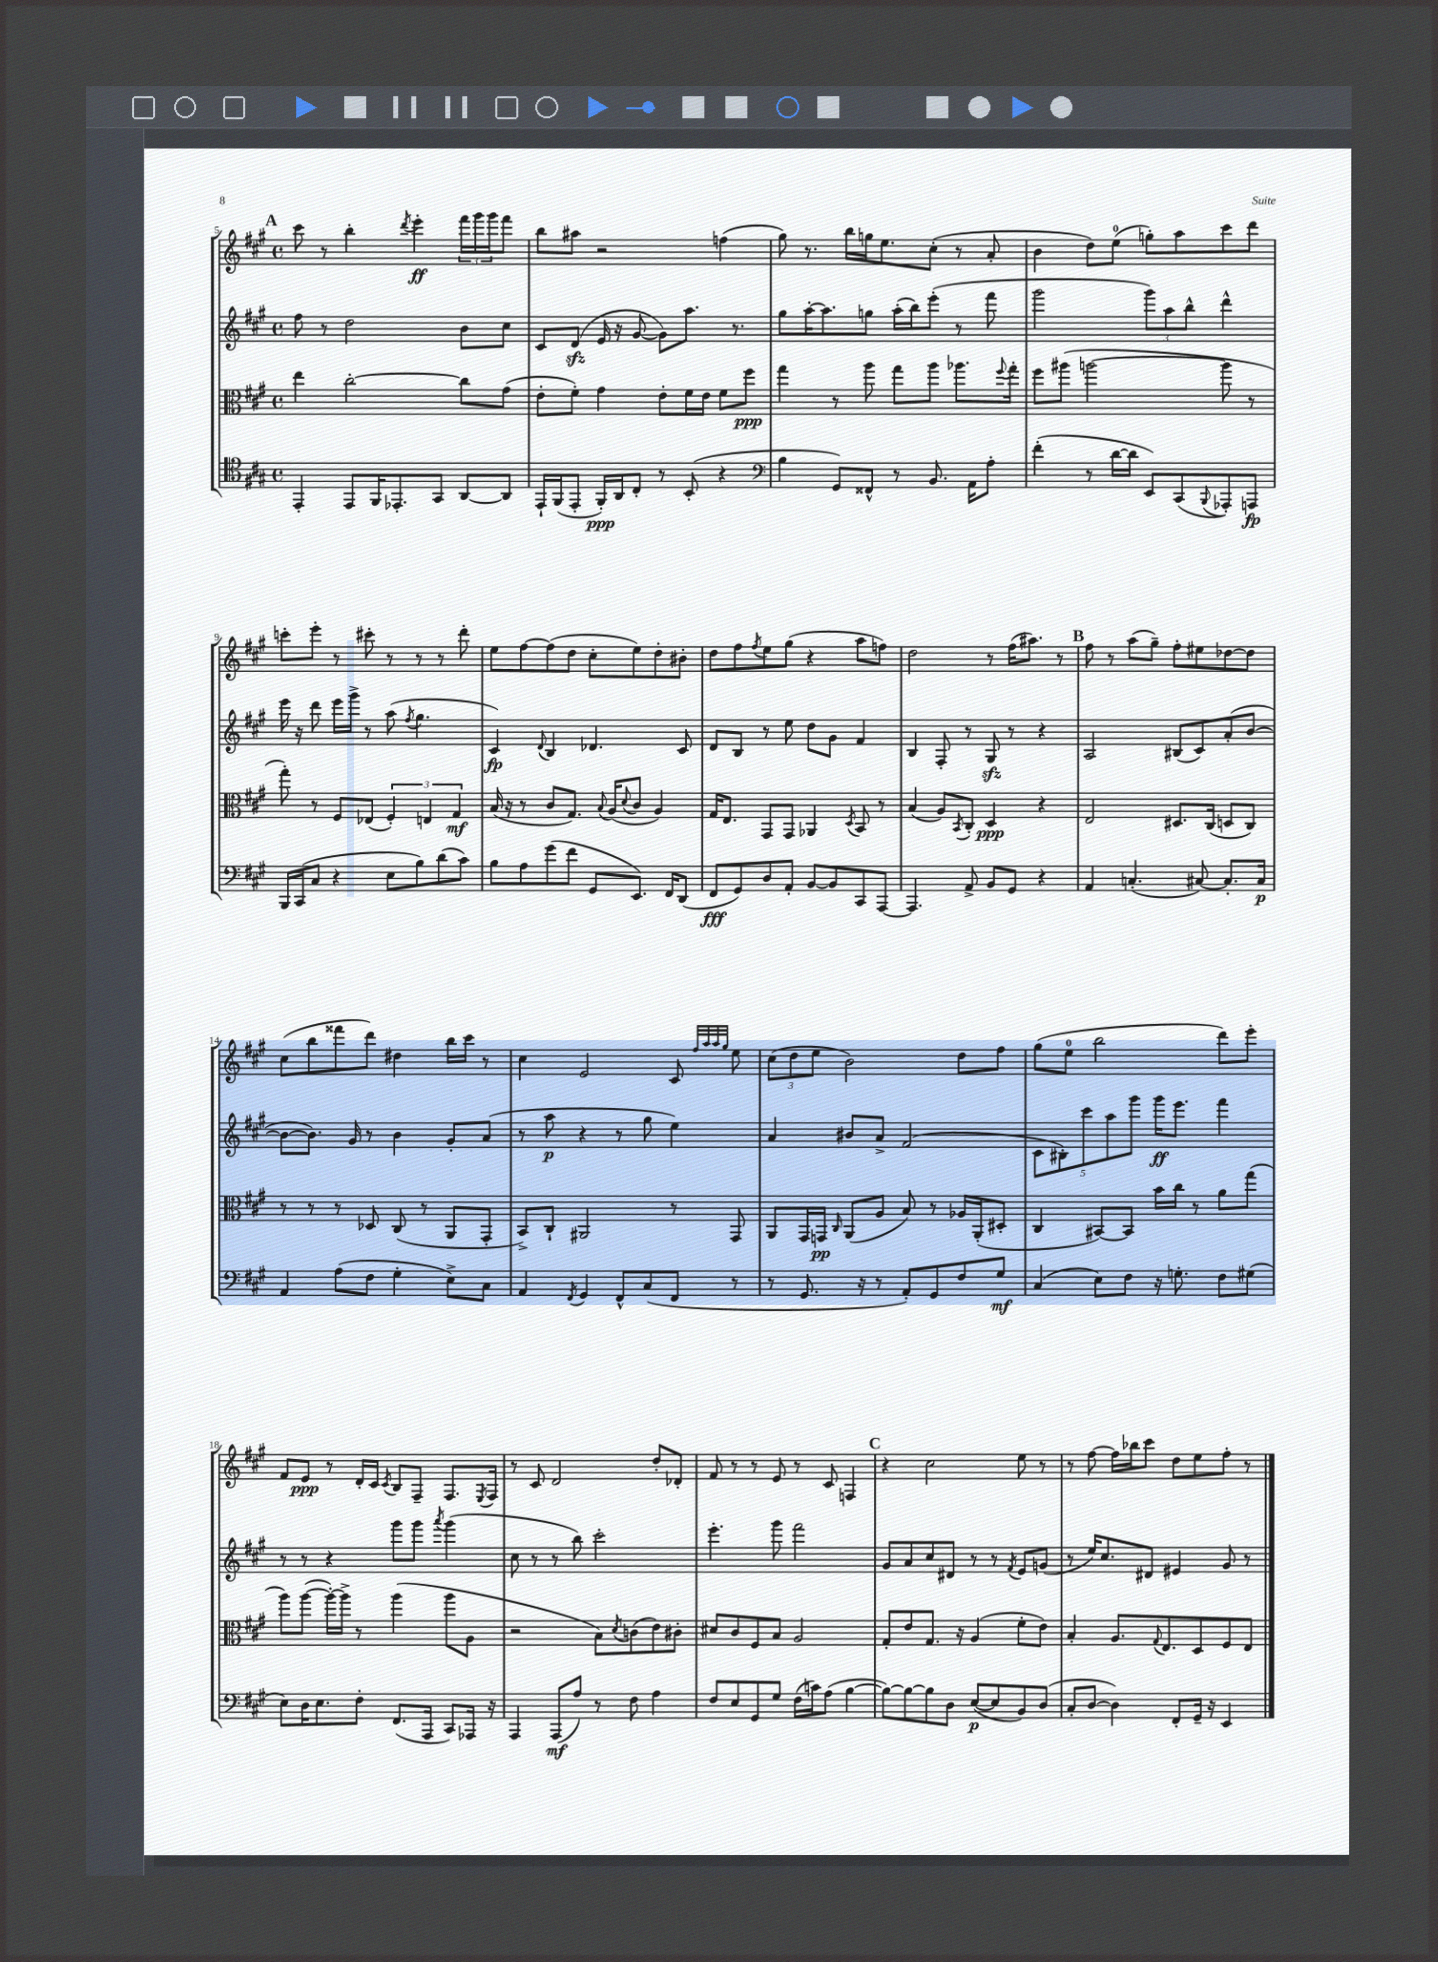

**kern	**kern	**kern	**kern
*staff4	*staff3	*staff2	*staff1
*clefC4	*clefC3	*clefG2	*clefG2
*k[f#c#g#]	*k[f#c#g#]	*k[f#c#g#]	*k[f#c#g#]
*M4/4	*M4/4	*M4/4	*M4/4
*met(c)	*met(c)	*met(c)	*met(c)
4EE'	4ee	8ff#	8ccc#
.	.	8r	8r
8EE	[2cc#'	2dd	4bb'
16FF#	.	.	.
8.EE-'	.	.	.
.	.	.	8qddd
.	.	.	4eee'
8GG#	.	.	.
[8AA	8cc#]	8b	24fff#
.	.	.	24ggg#
.	.	.	24ggg#
8AA]	(8g#	8cc#	8fff#
=	=	=	=
16EE`	8e'	8c#	8bb
(16FF#	.	.	.
8EE'	8f#')	(8d	8aa#
16FF#')	4g#	16e	2r
16AA	.	16r	.
8C#'	.	[8g#	.
8r	8e'	8g#])	.
(8BB'	16f#	8.aa	.
.	16e	.	.
4r	8f#	.	(4ff
.	.	8.r	.
.	8ff#	.	.
=	=	=	=
*clefF4	*	*	*
4B	4gg#	8gg#	8gg#)
.	.	[16aa'	8.r
.	.	8.aa]	.
8GG#)	8r	.	.
.	.	.	16bb
8FF##^^	8aa	8gg	16gg
.	.	.	8.ee
8r	8gg#	(16aa'	.
.	.	16bb)	.
8.BB	8aa	(8eee'	(8cc#'
.	8.aa-	8r	8r
16AA	.	.	.
8A'	.	8fff#	8a'
.	8qqff#	.	.
.	16gg#'	.	.
=	=	=	=
(4f#'	8ff#	2ggg#	4b
.	(8aa#	.	.
8r	[2aa	.	8dd)
[16d	.	.	(8ee
16d]	.	.	.
8EE)	.	12ggg#)	8gg')
.	.	12aa	.
(8CC#	.	.	8aa
.	.	12bb^^	.
8qqBBB	.	.	.
8AAA-')	8aa]	4ddd^^	8ccc#
8AAA	8r	.	8ddd
=	=	=	=
16BBB	8gg#')	16eee	8ccc'
(16CC#	.	16r	.
8C#	8r	8ddd	8eee'
4r	8F#	16eee	8r
.	.	16ggg#^	.
.	(8E-	8r	8ccc#'
8E	6F#')	(8aa	8r
.	.	8qff#	.
8B)	.	4.gg#	8r
.	6E	.	.
(8d	.	.	8r
.	6G#	.	.
8c#)	.	.	8ddd'
=	=	=	=
8B	(16B	4c#)	8ee
.	16r	.	.
8A	8r	.	[8ff#
.	.	8qqd	.
(8g#	8c#	4B	(8ff#]
8f#	8.G#)	.	8dd
8GG#	.	4.d-	8cc#'
.	8qqB	.	.
.	(16A	.	.
.	8qqd	.	.
8.EE)	8c#	.	8ee)
.	4A)	.	8dd'
16FF#	.	.	.
(8DD	.	8c#	8b#'
=	=	=	=
8FF#	16G#	8d	8dd
.	8.E	.	.
8GG#)	.	8B	8ff#
.	.	.	8qff#
8D	8GG#	8r	8ee
8AA'	8GG#	8ee	(8gg#
[8BB	4AA-	8dd	4r
8BB]	.	8g#	.
.	8qD	.	.
8CC#	8BB	4f#	8aa
[8AAA	8r	.	8ff)
=	=	=	=
4.AAA]	(4B	4B	2dd
.	8A)	8F#'	.
.	8qBB	.	.
8AA^	8C#'	8r	.
8BB	4D	8G#	8r
8GG#	.	8r	(16ff#
.	.	.	8.aa#)
4r	4r	4r	.
.	.	.	8r
=	=	=	=
4AA	2E	2A	8ff#
.	.	.	8r
(4.C'	.	.	(8aa
.	.	.	8gg#~)
.	8.D#	(8B#	8ff#'
[8C#)	.	8c#)	8ee#
.	(16C#	.	.
8.C#']	8D	(8a'	[8dd-
.	8C#)	[8b	8dd-]
16C#	.	.	.
=	=	=	=
4AA	8r	8b_	(8cc#
.	8r	8.b])	8bb
(8A	8r	.	8fff##
.	.	16g#	.
8F#	8D-	8r	8ddd)
4G#'	(8C#	4b	4dd#
.	8r	.	.
8E^)	8AA	8g#'	16bb
.	.	.	16ccc#
8C#	8GG#'	(8a	8r
=	=	=	=
4AA	8BB^)	8r	4cc#
.	8C#`	8aa	.
8qFF#	.	.	.
4GG#	2AA#	4r	2e
8FF#^^	.	8r	.
(8C#	.	8gg#	.
8FF#	8r	4ee)	8c#
.	.	.	32qqff#
.	.	.	32qqaa
.	.	.	32qqaa
.	.	.	32qqgg#
8r	8GG#	.	8ee
=	=	=	=
8r	8AA	4a	(12cc#
.	.	.	12dd
8.GG#	16GG#	.	.
.	.	.	12ee
.	16GG	.	.
.	16qqC#	.	.
.	(8AA	8b#	2b)
16r	.	.	.
8r	8A	8a^	.
8AA')	8B)	(2f#	.
8GG#	8r	.	.
8F#	16A-	.	8dd
.	(16AA'	.	.
8G#	8D#'	.	8ff#
=	=	=	=
(4C#	4C#	10c#	(8gg#
.	.	10B#')	.
.	.	.	8ee
.	.	10ccc#	.
8E)	[8BB#)	.	2bb
.	.	10aa	.
8F#	8BB#]	.	.
.	.	10ggg#	.
16r	16b	16ggg#	.
8.G'	16cc#	8.eee	.
.	8r	.	.
8F#	8a	4fff#	8ddd)
(8G#	(8gg#	.	8eee'
=	=	=	=
8E)	8aa)	8r	8f#
16D	([8aa	8r	8e
8.E	.	.	.
.	16aa'_)	4r	8r
.	16aa^]	.	.
8F#'	8r	.	16d'
.	.	.	16c#
.	.	.	8qc#
(8.FF#	(4aa	8ggg#	8B
.	.	8ggg#	8F#~
16AAA	.	.	.
.	.	8qaaa	.
8CC#)	8aa	(4ggg#	8.F#
16AAA-	8A	.	.
.	.	.	8qE
16r	.	.	16F#
=	=	=	=
4AAA	2r	8cc#	8r
.	.	8r	8c#
(8AAA	.	8r	2d
8A)	.	8bb)	.
8r	8B)	2ccc#'	.
.	8qd	.	.
8F#	(8c	.	.
4A	8e)	.	8dd'
.	8c#'	.	8d-'
=	=	=	=
8F#	8d#	4.eee'	8f#
8E	8c#	.	8r
8GG#	8F#	.	8r
8G#	8B	8ggg#	8e
(16F#	2A	2fff#	8r
16c)	.	.	.
(8A	.	.	8c#
[4B	.	.	4F
=	=	=	=
8B_)	8G#'	8g#	4r
8B_	8e	8a	.
8B]	8.G#	8cc#	2cc#
8D	.	8d#	.
.	16r	.	.
([8E	(4A	8r	.
8E]	.	8r	.
.	.	8qf#	.
8BB)	8f#'	8e	8ee
(8D	8e)	(8g	8r
=	=	=	=
8C#'	4B'	8r	8r
[8D	.	16ee)	[8ff#
.	.	8.cc#	.
4D])	8.A	.	16ff#]
.	.	.	16bb-
.	.	8d#	8ccc#
.	8qqG#	.	.
.	8.E	.	.
8FF#'	.	4e#	8dd
16GG#~	8D	.	8ee
16r	.	.	.
4EE	8F#	8g#	8ff#'
.	8E	8r	8r
==	==	==	==
*-	*-	*-	*-
